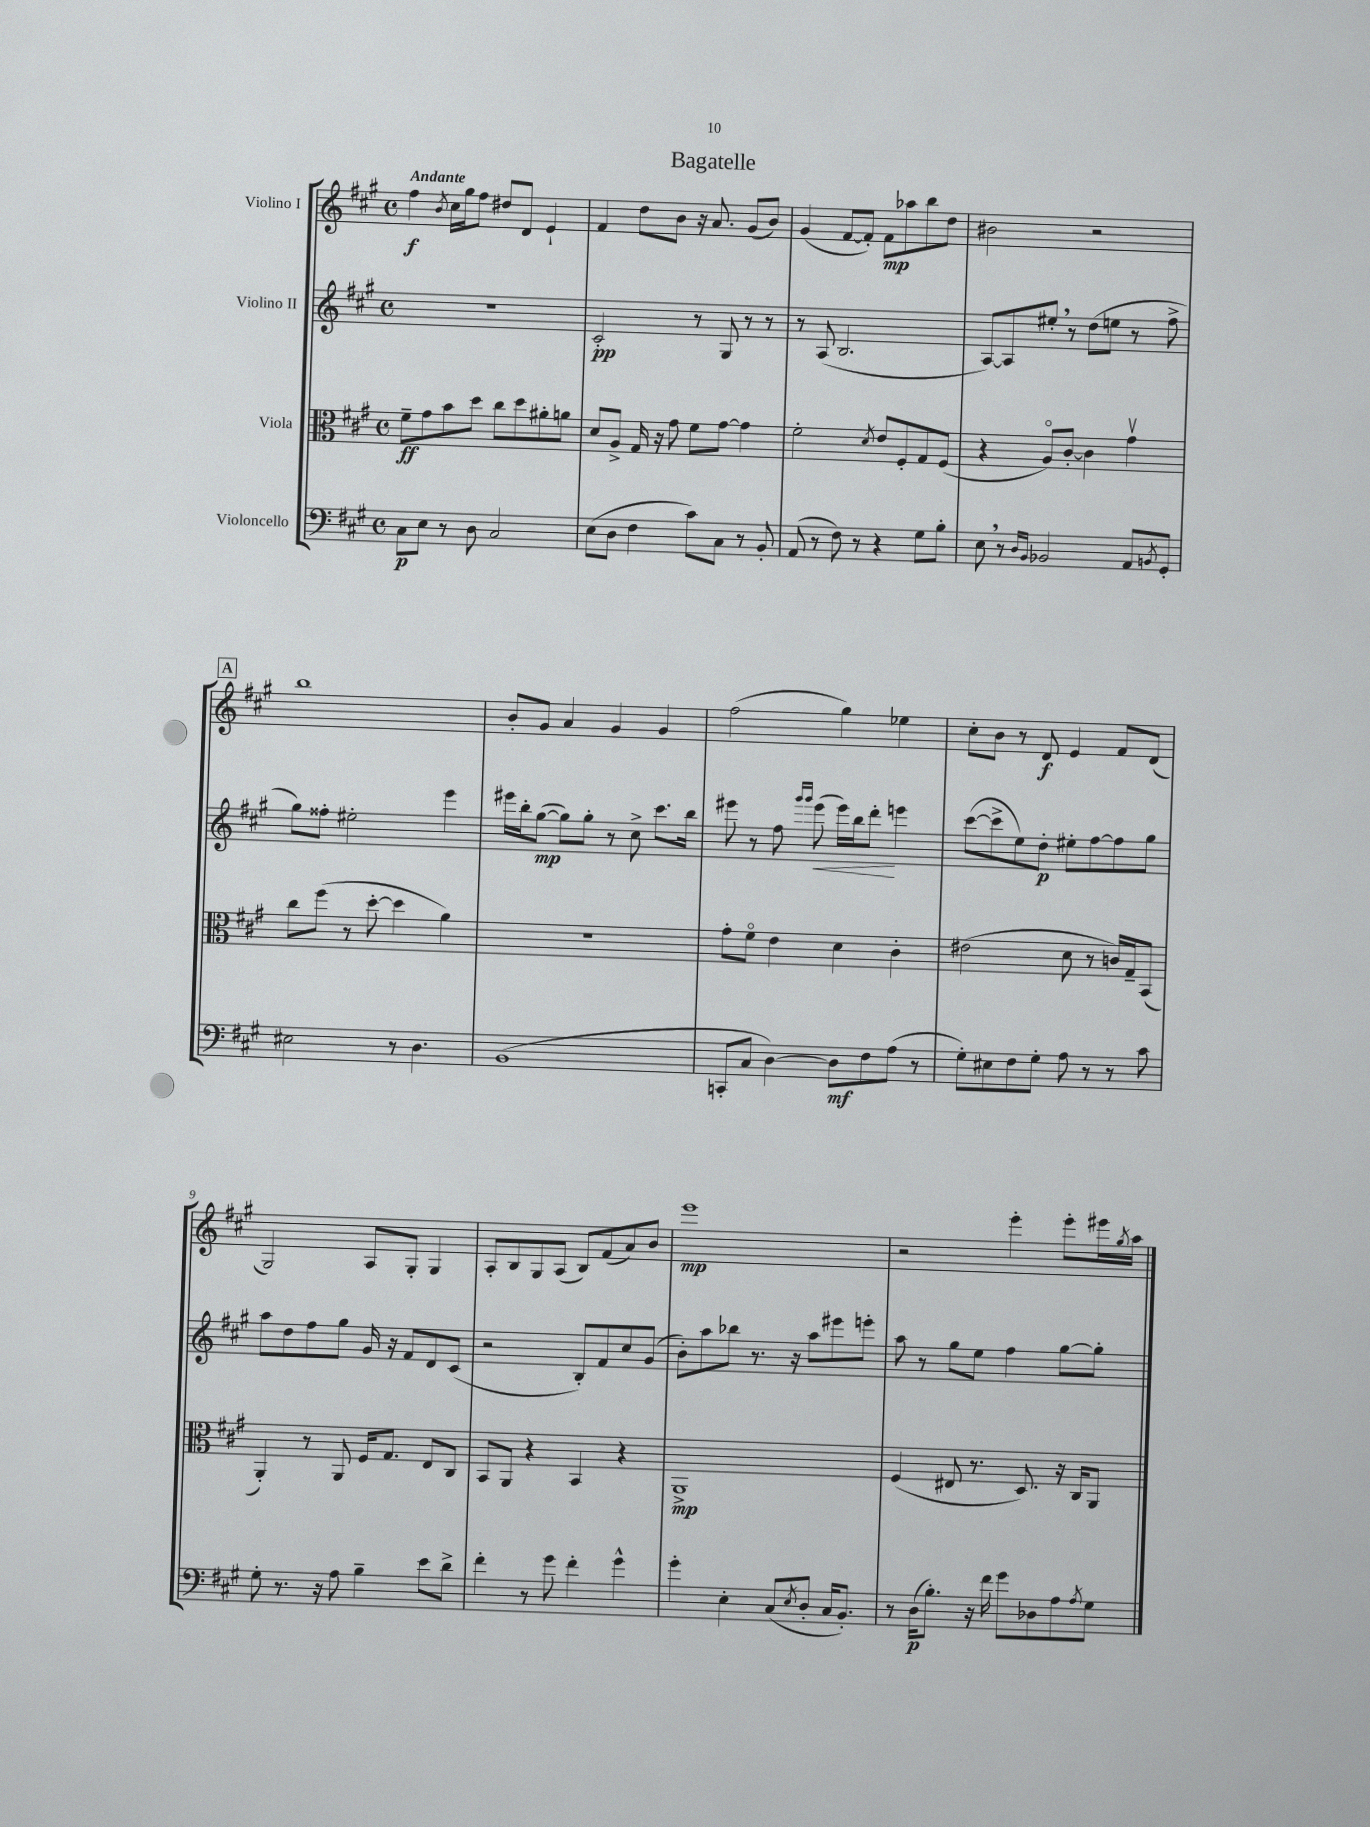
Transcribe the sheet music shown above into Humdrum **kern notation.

**kern	**kern	**kern	**kern
*staff4	*staff3	*staff2	*staff1
*clefF4	*clefC3	*clefG2	*clefG2
*k[f#c#g#]	*k[f#c#g#]	*k[f#c#g#]	*k[f#c#g#]
*M4/4	*M4/4	*M4/4	*M4/4
*met(c)	*met(c)	*met(c)	*met(c)
8C#	8f#~	1r	4ff#
8E	8g#	.	.
.	.	.	8qb
8r	8b	.	16cc#
.	.	.	16gg#
8D	8dd	.	8ff#
2C#	8cc#	.	8dd#
.	8dd	.	8d
.	8a#'	.	4e`
.	8a	.	.
=	=	=	=
(8E	8d	2c#'	4f#
8D	8A^	.	.
4F#	16G#	.	8dd
.	16r	.	.
.	8g#	.	8b
8c#)	8f#	8r	16r
.	.	.	8.a
8C#	[8g#	8G#	.
8r	4g#]	8r	(8g#
8BB'	.	8r	8b)
=	=	=	=
(8AA	2f#'	8r	(4g#
8r	.	(8A	.
8F#)	.	2.B	[8f#
8r	.	.	8f#'])
.	8qd	.	.
4r	8e	.	8f#
.	8F#'	.	8aa-
8G#	8G#	.	8bb
8B'	(8F#	.	8dd
=	=	=	=
8E	4r	[8A)	2b#
8r	.	8A]	.
16qqD	.	.	.
16qqBB	.	.	.
2BB-	8Ao)	8ee#'	.
.	[8c#'	8r	.
.	4c#]	(8dd	2r
.	.	8ee	.
8AA	4g#v	8r	.
8qBB	.	.	.
8GG#'	.	8ff#^	.
=	=	=	=
2E#	8cc#	8gg#)	1bb
.	(8ff#	8ff##'	.
.	8r	2ee#'	.
.	[8dd'	.	.
8r	4dd]	.	.
4.D	.	.	.
.	4a)	4eee	.
=	=	=	=
(1BB	1r	16eee#	8b'
.	.	16bb'	.
.	.	([8gg#	8g#
.	.	8gg#])	4a
.	.	8gg#'	.
.	.	8r	4g#
.	.	8cc#^	.
.	.	8.ccc#	4g#
.	.	16bb	.
=	=	=	=
8CC'	8g#'	8eee#	(2ff#
8C#	8f#o	8r	.
[4D)	4e	8ff#	.
.	.	16qqggg#	.
.	.	16qqggg#	.
.	.	(8eee#	.
8D]	4d	16eee#)	4gg#)
.	.	16bb	.
8F#	.	8ddd'	.
(8A	4c#'	4eee	4ee-
8r	.	.	.
=	=	=	=
8G#')	(2e#	([8ccc#	8cc#'
8E#	.	8ccc#^]	8b
8F#	.	8ee)	8r
8G#'	.	8dd'	8d
8A	8d	8ee#'	4e
8r	8r	[8ff#	.
8r	16c)	8ff#]	8f#
.	16G#~	.	.
8c#	(8BB	8gg#	(8d
=	=	=	=
8G#'	4AA')	8aa	2G#)
8.r	.	8dd	.
.	8r	8ff#	.
16r	.	.	.
8A	8AA	8gg#	.
4B~	16F#	16g#	8A
.	8.G#	16r	.
.	.	8f#	8G#'
8e	8E	8d	4G#
8d^	8C#	(8c#	.
=	=	=	=
4f#'	8BB	2r	8A'
.	8AA	.	8B
8r	4r	.	8G#
8g#	.	.	(8A
4f#'	4BB	8B')	8B)
.	.	8f#	(8f#
4g#^^	4r	8cc#	8a)
.	.	(8g#	8b
=	=	=	=
4g#'	1AA^	8b')	1eee
.	.	8aa	.
4E'	.	8bb-	.
.	.	8.r	.
(8C#	.	.	.
.	.	16r	.
8qE	.	.	.
8D'	.	8aa	.
16C#	.	8eee#	.
8.BB')	.	.	.
.	.	8eee'	.
=	=	=	=
8r	(4F#	8aa	2r
(16D	.	8r	.
8.B')	.	.	.
.	8E#	8gg#	.
16r	8.r	8ee	.
16f#	.	.	.
8g#	.	4ff#	4eee'
.	8.D)	.	.
8D-	.	.	.
8A	16r	[8gg#	8eee'
.	16C#	.	.
8qA	.	.	.
8G#	8AA	8gg#']	16eee#
.	.	.	8qgg#
.	.	.	16aa
==	==	==	==
*-	*-	*-	*-
